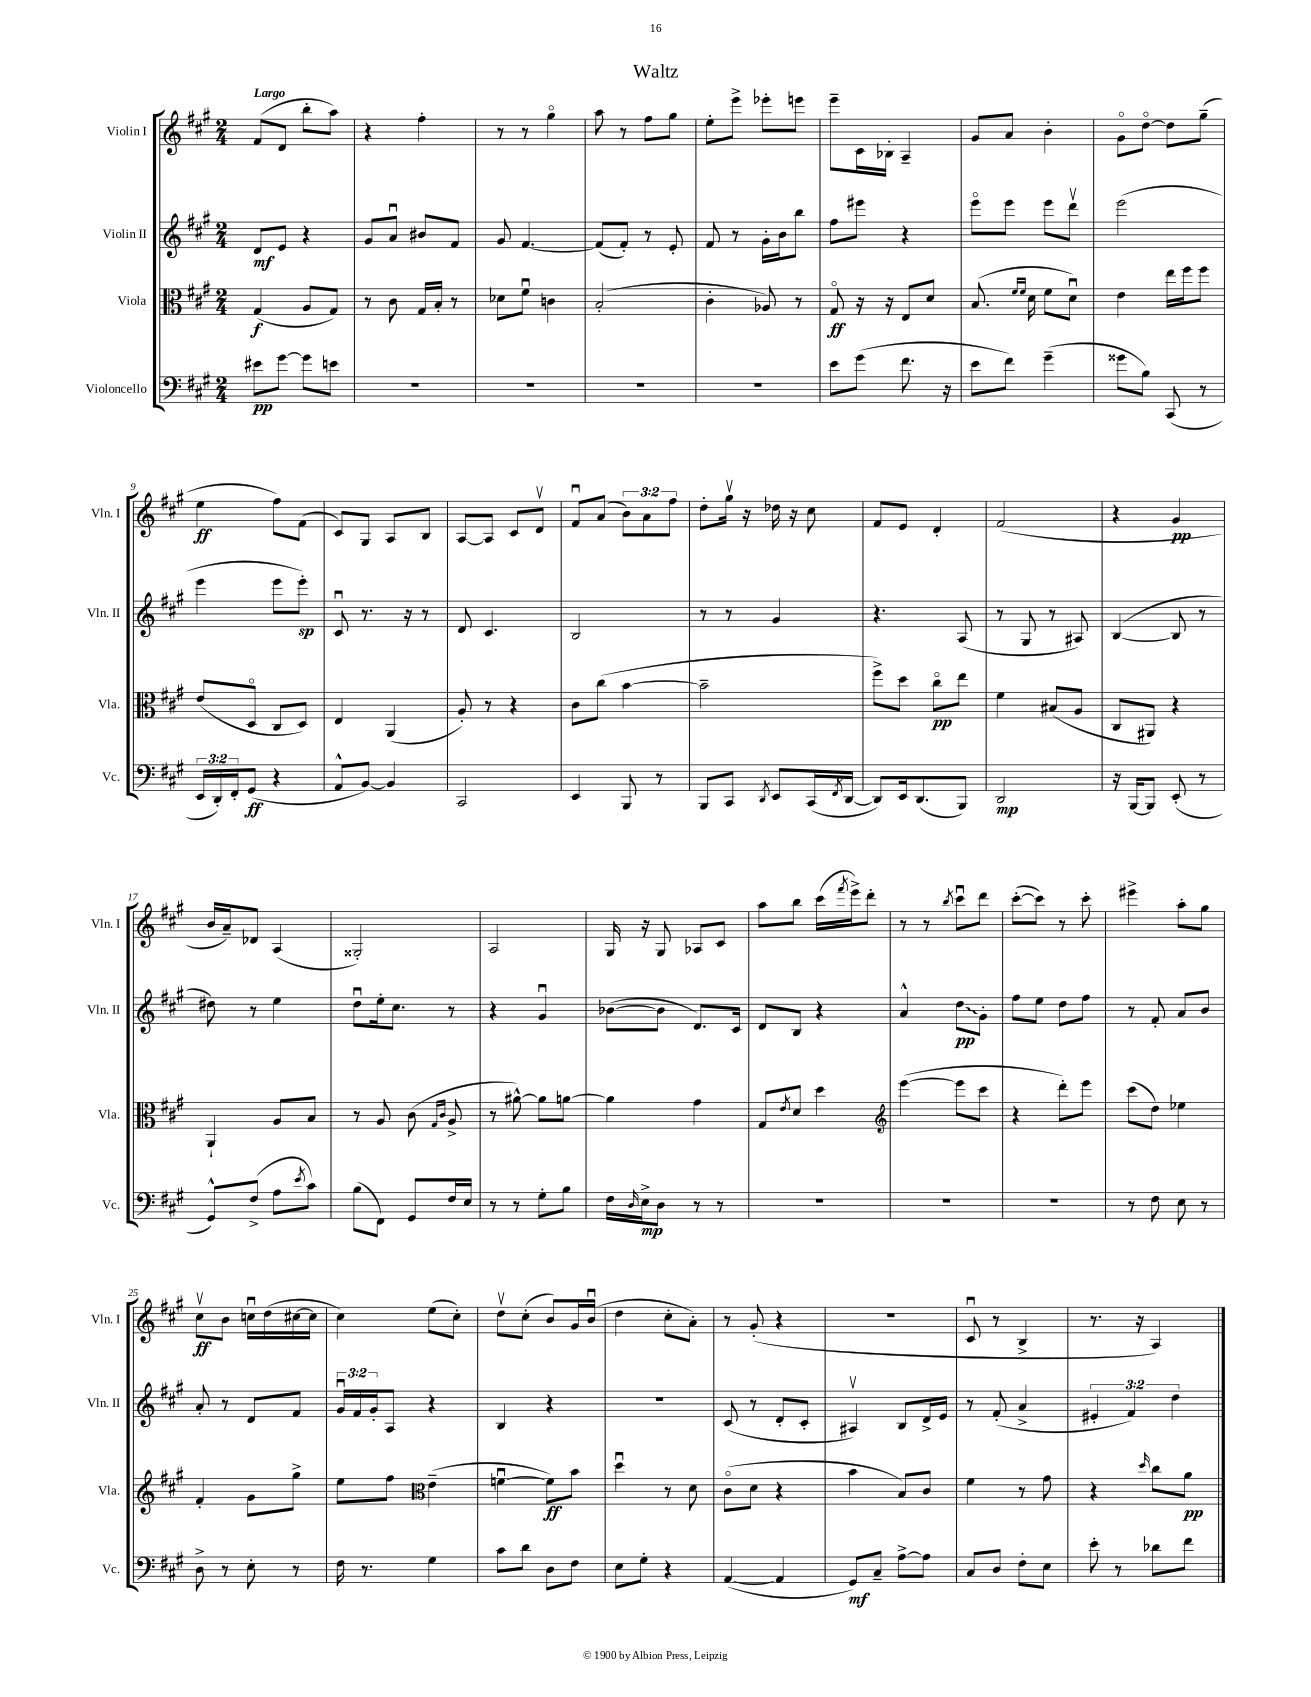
\header { title = "Waltz" }
<<
\new StaffGroup <<
\new Staff = "s0" \with { instrumentName = "Violin I" shortInstrumentName = "Vln. I" } {
    \clef treble \key a \major \numericTimeSignature \time 2/4 \override Staff.TupletNumber.text = #tuplet-number::calc-fraction-text \tempo "Largo"
    fis'8( d'8 b''8-. a''8) |
    r4 fis''4-. |
    r8 r8 gis''4\flageolet |
    a''8 r8 fis''8 gis''8 |
    e''8-. e'''8-> ees'''8-. e'''8 |
    e'''8-- cis'16 bes16-. a4-- |
    gis'8 a'8 b'4-. |
    gis'8\flageolet d''8~\flageolet d''8 gis''8--( |
    e''4\ff fis''8) fis'8( |
    cis'8) gis8 a8 b8 |
    a8~ a8 cis'8 d'8\upbow |
    fis'8\downbow a'8( \tuplet 3/2 { b'8) a'8 fis''8 } |
    d''8-. gis''16\upbow r16 des''16 r16 cis''8 |
    fis'8 e'8 d'4-. |
    fis'2( |
    r4 gis'4\pp |
    b'16 a'16--) des'8 a4( |
    gisis2-.) |
    a2 |
    gis16 r16 gis8 aes8 cis'8 |
    a''8 b''8 cis'''16( \acciaccatura { fis'''8 } e'''16->) d'''8-. |
    r8 r8 \acciaccatura { b''8 } cis'''8\downbow d'''8 |
    cis'''8~-.( cis'''8) r8 cis'''8-. |
    eis'''4-> a''8-. gis''8 |
    cis''8\upbow\ff b'8 c''16\downbow d''16( cis''16~ cis''16 |
    cis''4) e''8( cis''8-.) |
    d''8\upbow cis''8-.( b'8) gis'16 b'16\downbow( |
    d''4 cis''8-. a'8-.) |
    r8 gis'8-.( r4 |
    R2 |
    cis'8\downbow r8 b4-> |
    r8. r16 a4) \bar "|." |
}
\new Staff = "s1" \with { instrumentName = "Violin II" shortInstrumentName = "Vln. II" } {
    \clef treble \key a \major \numericTimeSignature \time 2/4 \override Staff.TupletNumber.text = #tuplet-number::calc-fraction-text
    d'8\mf e'8 r4 |
    gis'8 a'8\downbow bis'8 fis'8 |
    gis'8 fis'4.~ |
    fis'8( fis'8-.) r8 e'8-. |
    fis'8 r8 gis'16-. b'16 b''8 |
    fis''8 eis'''8 r4 |
    e'''8\flageolet e'''8 e'''8 d'''8\upbow |
    e'''2( |
    e'''4 e'''8 e'''8-.\sp) |
    cis'8\downbow r8. r16 r8 |
    d'8 cis'4. |
    b2 |
    r8 r8 gis'4 |
    r4. a8( |
    r8 gis8 r8 ais8) |
    b4~( b8 r8 |
    dis''8) r8 e''4 |
    d''8\downbow e''16-. cis''8. r8 |
    r4 gis'4\downbow |
    bes'8~( bes'8 d'8.) cis'16 |
    d'8 b8 r4 |
    a'4-^ \once \override Glissando.style = #'zigzag d''8\glissando\pp gis'8-. |
    fis''8 e''8 d''8 fis''8 |
    r8 fis'8-. a'8 b'8 |
    a'8-. r8 d'8 fis'8 |
    \tuplet 3/2 { gis'16\downbow fis'16 gis'16-. } a8 r4 |
    b4 r4 |
    r2 |
    cis'8( r8 d'8-. cis'8-. |
    ais4\upbow) b8 d'16-> e'16 |
    r8 fis'8-.( a'4-> |
    \tuplet 3/2 { eis'4-. fis'4) d''4 } \bar "|." |
}
\new Staff = "s2" \with { instrumentName = "Viola" shortInstrumentName = "Vla." } {
    \clef alto \key a \major \numericTimeSignature \time 2/4
    gis4\f( a8 gis8) |
    r8 cis'8 gis16 b16-. r8 |
    des'8 fis'8\downbow c'4 |
    b2-.( |
    cis'4-. aes8) r8 |
    gis8\flageolet\ff r16 r16 e8 d'8 |
    b8.( \grace { fis'16 fis'16 } d'16 fis'8 d'8\downbow) |
    e'4 e''16 fis''16 fis''8 |
    e'8( d8\flageolet cis8 d8) |
    e4 a,4( |
    a8-.) r8 r4 |
    cis'8 cis''8( b'4~ |
    b'2-- |
    fis''8->) d''8 cis''8\flageolet\pp e''8 |
    fis'4 bis8( a8 |
    cis8 ais,8) r4 |
    a,4-! a8 b8 |
    r8 a8 cis'8( \grace { gis16 cis'16 } a8-> |
    r8 ais'8~-^) ais'8 a'8~ |
    a'4 gis'4 |
    gis8 \acciaccatura { e'8 } d'8 d''4 |
    \clef treble e'''4~( e'''8 cis'''8 |
    r4 d'''8-.) e'''8 |
    cis'''8( d''8) ees''4 |
    fis'4-. gis'8 gis''8-> |
    e''8 fis''8 \clef alto e'4--( |
    f'4~\downbow f'8\ff) b'8 |
    d''4\downbow r8 d'8 |
    cis'8\flageolet( d'8 r4 |
    b'4 b8) cis'8 |
    fis'4 r8 gis'8 |
    r4 \grace { d''16 } cis''8 a'8\pp \bar "|." |
}
\new Staff = "s3" \with { instrumentName = "Violoncello" shortInstrumentName = "Vc." } {
    \clef bass \key a \major \numericTimeSignature \time 2/4 \override Staff.TupletNumber.text = #tuplet-number::calc-fraction-text
    eis'8\pp gis'8~ gis'8 e'8 |
    R2 |
    R2 |
    R2 |
    R2 |
    e'8 gis'8( fis'8. r16 |
    e'8 fis'8) gis'4--( |
    gisis'8 b8) cis,8( r8 |
    \tuplet 3/2 { e,16 d,16-.) fis,16-. } gis,8\ff( r4 |
    a,8-^ b,8~) b,4 |
    cis,2 |
    e,4 b,,8 r8 |
    b,,8 cis,8 \acciaccatura { d,8 } e,8 cis,16( \acciaccatura { fis,8 } d,16~ |
    d,8) e,16 d,8.( b,,8) |
    d,2\mp |
    r16 b,,16~ b,,8 e,8-.( r8 |
    gis,8-^) fis8->( a8 \acciaccatura { e'8 } cis'8) |
    b8( fis,8) gis,8 fis16 e16 |
    r8 r8 gis8-. b8 |
    fis16 \grace { d16 } e16->\mp d8 r8 r8 |
    R2 |
    R2 |
    R2 |
    r8 fis8 e8 r8 |
    d8-> r8 e8-. r8 |
    fis16 r8. gis4 |
    cis'8 d'8 d8 fis8 |
    e8 gis8-. r4 |
    a,4~( a,4 |
    gis,8\mf) cis8-- a8~-> a8 |
    cis8 d8 fis8-. e8 |
    e'8-. r8 des'8 fis'8 \bar "|." |
}
>>
>>
